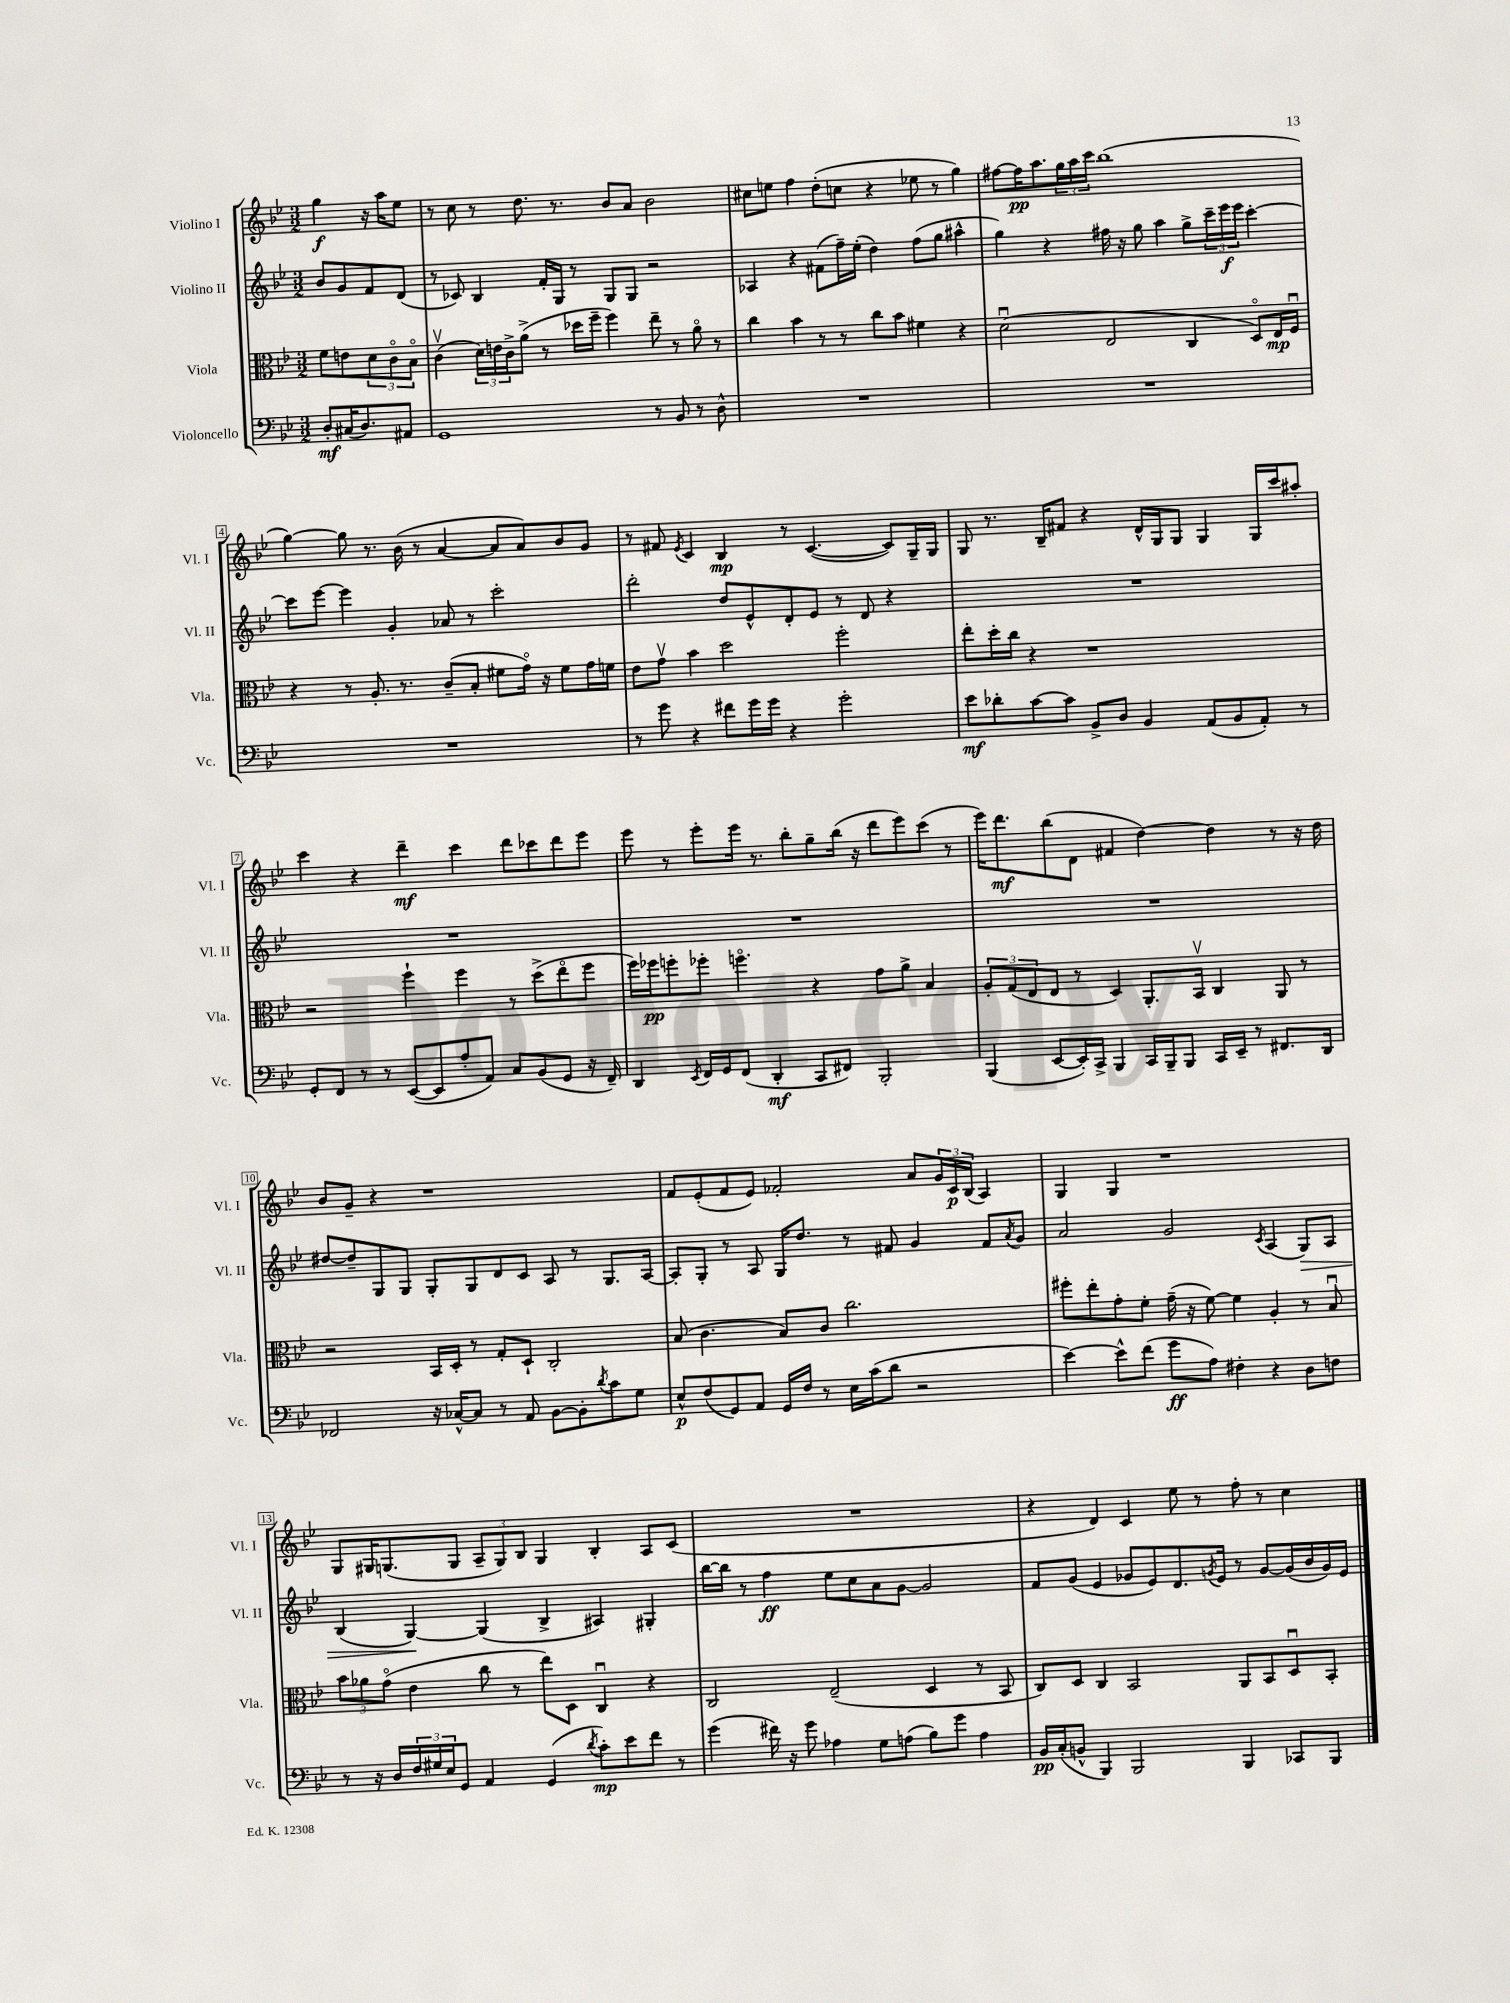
<<
\new StaffGroup <<
\new Staff = "s0" \with { instrumentName = "Violino I" shortInstrumentName = "Vl. I" } {
    \clef treble \key bes \major \numericTimeSignature \time 3/2 \partial 2
    g''4\f r16 a''16 ees''8 |
    r8 c''8 r8 d''8. r8. bes'8 a'8 bes'2 |
    cis''8 e''8 f''4 d''8-.( c''8 r4 ees''8 r8 g''4) |
    fis''8~ fis''16\pp a''8. \tuplet 3/2 { g''16 a''16 c'''16 } bes''1( |
    g''4~) g''8 r8. bes'16( r8 a'4~ a'8 a'8) bes'8 g'8 |
    r8 fis'8 \acciaccatura { ees'8 } c'4 bes4\mp r8 c'4.~( c'8) g16-- g16 |
    g8 r8. bes16-- fis'8 r4 d'16-^ g16 g8 g4 g16 c'''16 ais''8-. |
    c'''4 r4 d'''4--\mf c'''4 d'''8 ces'''8 d'''8 ees'''8 |
    ees'''8 r8 ees'''8-. ees'''16 r8. bes''8-. g''8-- bes''16( r16 d'''8 ees'''8) c'''8( r8 |
    ees'''16) d'''8.\mf bes''8( d'8 fis'4 d''4~) d''4 r8 r16 d''16 |
    bes'8 g'8-- r4 r1 |
    f'8 ees'8-.( f'8 ees'8) fes'2-. a'8 \tuplet 3/2 { g'16 c'16\p bes16( } a4) |
    g4 g4 r1 |
    g8 gis16 g8.( g8 \tuplet 3/2 { a8-- g8) bes8 } g4 bes4-. a8 c'8( |
    R1. |
    r4 d'4) c'4 ees''8 r8 f''8-. r8 c''4 \bar "|." |
}
\new Staff = "s1" \with { instrumentName = "Violino II" shortInstrumentName = "Vl. II" } {
    \clef treble \key bes \major \numericTimeSignature \time 3/2 \partial 2
    bes'8 g'8 f'8 d'8( |
    r8 ces'8) bes4 f'16-. g16 r8 g8 g8 r2 |
    aes4 r4 fis'8( f''16--) ees''16-.( d''4) f''8( g''8 ais''4-^ |
    g''4) r4 fis''16 r16 g''8 a''4 g''8-> \tuplet 3/2 { c'''16-- ees'''16\f ees'''16 } c'''4~-. |
    c'''8 ees'''8~ ees'''4 g'4-. aes'8 r8 c'''2-. |
    d'''2-. d''8 ees'8-^ d'8-. ees'8 r8 d'8 r4 |
    R1. |
    R1. |
    R1. |
    R1. |
    dis''8~ dis''8-- g8 g8 g8-. g8 d'8 c'8 a8 r8 g8. a16~ |
    a8-. g8-. r8 a8 g16 d''8. r8 fis'8 g'4 fis'8 \acciaccatura { a'8 } g'8 |
    a'2 g'2 \acciaccatura { c'8 } a4( g8\>) a8 |
    bes4( g4~\!) g4( bes4-> ais4) gis4-. |
    bes''16~ bes''16 r8 f''4\ff ees''8 c''8 a'8 g'8~ g'2 |
    f'8 g'8( ees'4 ges'8 ees'8) d'8. \acciaccatura { g'8 } ees'16 r8 g'8~ g'16( bes'16 g'16) ees'16 \bar "|." |
}
\new Staff = "s2" \with { instrumentName = "Viola" shortInstrumentName = "Vla." } {
    \clef alto \key bes \major \numericTimeSignature \time 3/2 \partial 2
    f'8 e'8 \tuplet 3/2 { d'8 c'8\flageolet bes8\flageolet } |
    c'4\upbow( \tuplet 3/2 { d'16) e'16 c'16-> } a'8->( r8 des''16 f''16-- f''4) ees''8-- r8 a'8\flageolet r8 |
    c''4 bes'4 r8 r8 c''8 bes'8 fis'4 r4 |
    d'2\downbow( ees2 c4 d8\flageolet) ees16\mp f16\downbow |
    r4 r8 a8.-. r8. c'8--( bes8-. fis'8 g'16\flageolet) r16 fis'8 g'16 f'16 |
    ees'8 g'8\upbow bes'4 d''2 f''2-. |
    ees''8-. d''16-. c''16 r4 r1 |
    r2 f''4-! f''4 r8 d''8->( ees''8\flageolet f''8 |
    f''16) fes''16\pp f''8-. fes''8-. f''4.\flageolet r4 g'8 a'8-> bes4 |
    \tuplet 3/2 { a8-. g8( ees8 } ees8 r8 d4) a,8.-. bes,16\upbow c4 a,8 r8 |
    r2 bes,16 d16-. r8 g8-. d8-! c2-. |
    bes8( c'4. bes8) c'8 c''2. |
    fis''8-. ees''8-. g'8-. f'8-. g'16--( r16 f'8~) f'4 a4-. r8 bes8\downbow |
    \tuplet 3/2 { bes'8 aes'8 g'8\flageolet( } ees'4 c''8 r8 ees''8) d8 c4\downbow r4 |
    c2 ees2--( d4 r8 bes,8 |
    c8) d8 c4 bes,2 a,8 bes,8 d8\downbow bes,8-. \bar "|." |
}
\new Staff = "s3" \with { instrumentName = "Violoncello" shortInstrumentName = "Vc." } {
    \clef bass \key bes \major \numericTimeSignature \time 3/2 \partial 2
    d8-.\mf cis16( d8.) ais,8 |
    g,1 r8 bes,8 r8 d8-^ |
    R1. |
    R1. |
    R1. |
    r8 g'8 r4 fis'8 g'16 g'16 r4 g'2-. |
    ees'8\mf des'8-. c'8~ c'8 bes,8-> d8 bes,4 a,8( bes,8 a,8-.) r8 |
    g,8-. f,8 r8 r8 ees,8~( ees,8 a8-. a,8) c8 bes,8( g,8 r16 f,16--) |
    d,4 \acciaccatura { ees,8 } f,16 g,16 f,8( d,4-.\mf c,8 fis,8) bes,,2-. |
    bes,,4( ees,8~ ees,16-.) c,16-> bes,,4 c,16 bes,,16-- bes,,8 c,16 ees,16-- r8 fis,8. d,16 |
    fes,2 r16 ces16~-^ ces8 r8 a,8 bes,8~ bes,8-. \acciaccatura { d'8 } c'8 g8 |
    ees8-^\p f8( g,8) a,8 g,16 f16 r8 ees16 c'16( d'8 r2 |
    ees'4~) ees'8-^ f'8( g'8\ff a8) fis4-. r4 d8 f8 |
    r8 r16 d16 \tuplet 3/2 { f16 gis16 ees16 } g,8 a,4 g,4( \acciaccatura { d'8 } c'8-.\mp) ees'8 f'8 r8 |
    g'4( fis'16) r16 g'8 aes4 g8 a8( bes8) g'8 a4 |
    bes,16\pp c16-.( b,8-^ bes,,4) bes,,2 bes,,4 ces,8 bes,,8 \bar "|." |
}
>>
>>
\layout { \context { \Score \override BarNumber.stencil = #(make-stencil-boxer 0.1 0.3 ly:text-interface::print) } }
